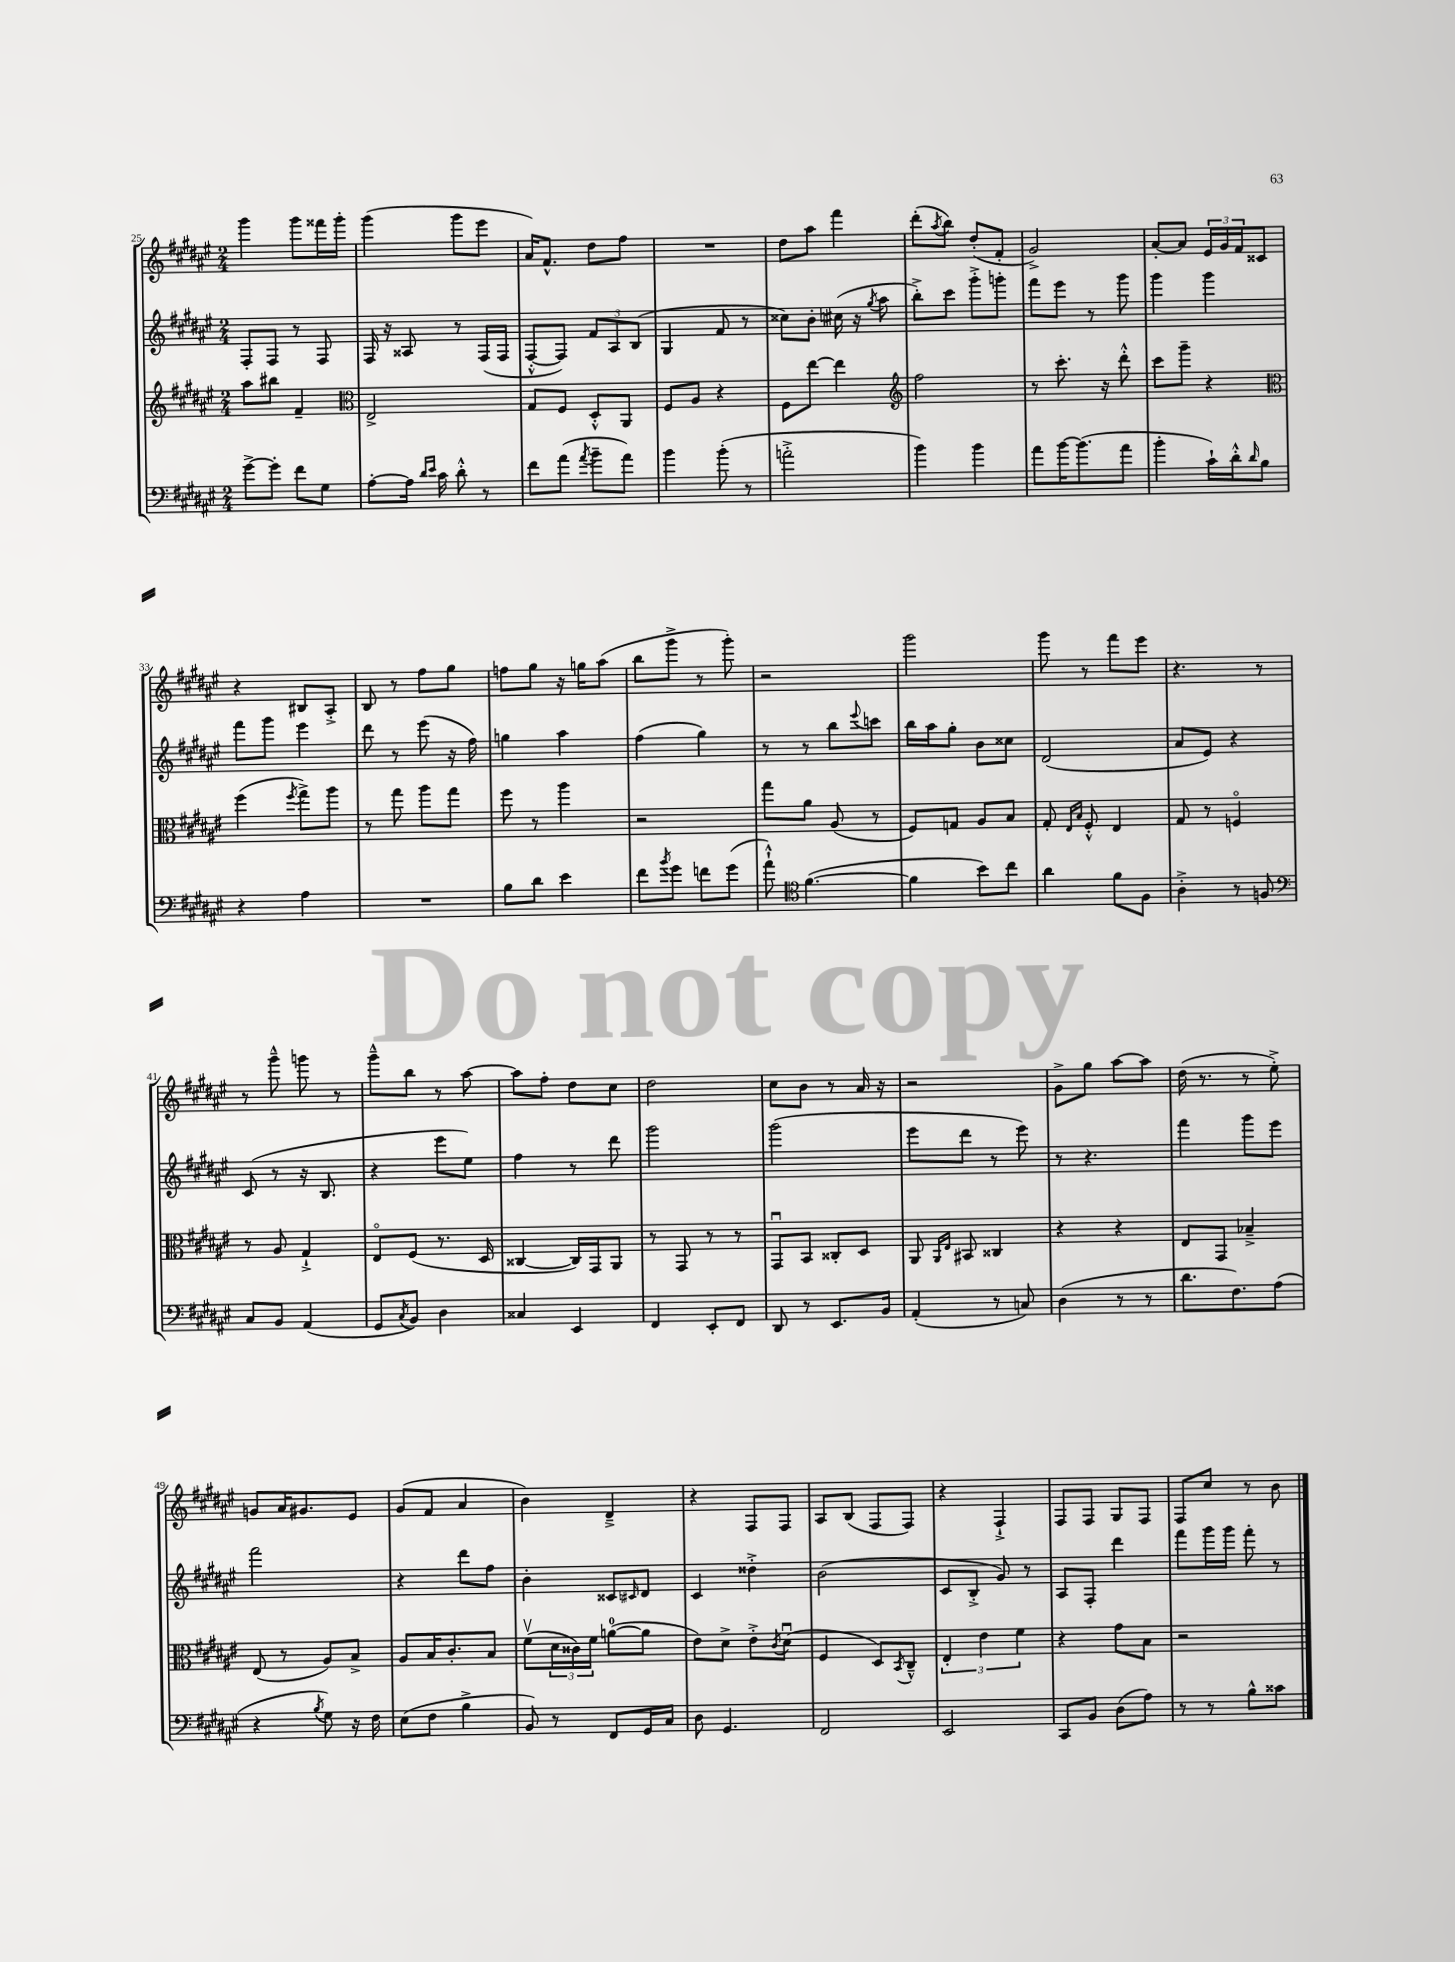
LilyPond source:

<<
\new StaffGroup <<
\new Staff = "s0" {
    \clef treble \key fis \major \numericTimeSignature \time 2/4
    gis'''4 gis'''8 fisis'''16 gis'''16-. |
    gis'''4( gis'''8 eis'''8 |
    ais'16) fis'8.-^ dis''8 fis''8 |
    R2 |
    dis''8 ais''8 fis'''4 |
    dis'''8-.( \acciaccatura { ais''8 } b''8) dis''8-.( fis'8-. |
    gis'2->) |
    ais'8~-. ais'8 \tuplet 3/2 { eis'16 gis'16 fis'16 } cisis'8 |
    r4 bis8 ais8-.-> |
    b8 r8 fis''8 gis''8 |
    f''8 gis''8 r16 g''16 ais''8( |
    b''8 gis'''8-> r8 gis'''8-.) |
    r2 |
    gis'''2 |
    gis'''8 r8 fis'''8 eis'''8 |
    r4. r8 |
    r8 gis'''8---^ g'''8 r8 |
    gis'''8---^ b''8 r8 ais''8~ |
    ais''8 fis''8-. dis''8 cis''8 |
    dis''2 |
    cis''8 b'8 r8 ais'16 r16 |
    r2 |
    gis'8-> gis''8 ais''8~ ais''8 |
    dis''16( r8. r8 eis''8-.->) |
    g'8 ais'16 gis'8. eis'8 |
    gis'8( fis'8 ais'4 |
    b'4) dis'4---> |
    r4 fis8 fis8 |
    ais8 b8( fis8 fis8) |
    r4 fis4-!-> |
    fis8 fis8 gis8 fis8 |
    fis8 cis''8 r8 b'8 \bar "|." |
}
\new Staff = "s1" {
    \clef treble \key fis \major \numericTimeSignature \time 2/4
    fis8-. fis8 r8 fis8 |
    fis16 r16 aisis8 r8 fis16( fis16 |
    fis8~-.-^ fis8) \tuplet 3/2 { fis'8 ais8 b8( } |
    gis4 fis'8 r8 |
    cisis''8) b'8-. cis''16( r16 \acciaccatura { gis''8 } ais''8 |
    b''8-.->) cis'''8 gis'''8-.-> g'''8-. |
    fis'''8 eis'''8 r8 gis'''8 |
    gis'''4 gis'''4 |
    fis'''8 gis'''8 eis'''4 |
    dis'''8 r8 eis'''8( r16 fis''16) |
    g''4 ais''4 |
    fis''4( gis''4) |
    r8 r8 b''8 \appoggiatura { eis'''8 } c'''8 |
    b''16 ais''16 gis''8-. b'8 cisis''8 |
    dis'2( |
    ais'8 eis'8) r4 |
    cis'8( r8 r16 b8. |
    r4 eis'''8 eis''8) |
    fis''4 r8 dis'''8 |
    gis'''2 |
    gis'''2( |
    eis'''8 dis'''8 r8 eis'''8) |
    r8 r4. |
    fis'''4 gis'''8 eis'''8 |
    fis'''2 |
    r4 dis'''8 fis''8 |
    b'4-. cisis'8 \grace { cis'16 } dis'8 |
    cis'4 disis''4-.-> |
    b'2( |
    cis'8 b8-.-> gis'8) r8 |
    ais8 fis8-. dis'''4 |
    fis'''8 gis'''16 gis'''16 fis'''8-. r8 \bar "|." |
}
\new Staff = "s2" {
    \clef treble \key fis \major \numericTimeSignature \time 2/4
    ais''8 bis''8 fis'4-- |
    \clef alto eis2-> |
    gis8 fis8 dis8-.-^ ais,8 |
    fis8 ais8 r4 |
    fis8 eis''8~ eis''4 |
    \clef treble fis''2 |
    r8 cis'''8.-. r16 dis'''8-.-^ |
    cis'''8 gis'''8-- r4 |
    \clef alto fis''4( \acciaccatura { fis''8 } gis''8->) ais''8 |
    r8 gis''8 ais''8 gis''8 |
    fis''8 r8 ais''4 |
    r2 |
    gis''8 ais'8 ais8( r8 |
    fis8) g8 ais8 b8 |
    gis8-. \grace { eis16 b16 } fis8-.-^ eis4 |
    gis8 r8 f4\flageolet |
    r8 ais8 gis4-!-> |
    eis8\flageolet fis8( r8. dis16 |
    cisis4~ cisis16) gis,16 ais,8 |
    r8 gis,8 r8 r8 |
    gis,8\downbow b,8 cisis8-. dis8 |
    ais,8 \grace { ais,16 eis16 } bis,8 cisis4 |
    r4 r4 |
    eis8 gis,8 bes4---> |
    eis8( r8 ais8) b8-> |
    ais8 b16 cis'8.-. b8 |
    fis'8\upbow( \tuplet 3/2 { dis'16 cisis'16) fis'16 } a'8-0~( a'8 |
    eis'8) dis'8-> eis'8-.-> \acciaccatura { cis'8 } dis'8\downbow( |
    fis4 dis8) \acciaccatura { b,8 } cis8---^ |
    \tuplet 3/2 { eis4-. eis'4 fis'4 } |
    r4 gis'8 b8 |
    r2 \bar "|." |
}
\new Staff = "s3" {
    \clef bass \key fis \major \numericTimeSignature \time 2/4
    gis'8~-> gis'8-. fis'8 gis8 |
    ais8~-. ais16 \grace { dis'16 eis'16 } cis'16 dis'8-.-^ r8 |
    fis'8 ais'8( \acciaccatura { ais'8 } b'8-- ais'8) |
    b'4 b'8-.( r8 |
    a'2-.-> |
    b'4) b'4 |
    ais'8 b'16~ b'8.( ais'8 |
    b'4-. cis'16-!) dis'16-.-^ \grace { dis'16 } b8 |
    r4 ais4 |
    R2 |
    b8 dis'8 eis'4 |
    fis'8 \acciaccatura { b'8 } gis'8 f'8 gis'8( |
    ais'8-!-^) \clef tenor fis'4.~( |
    fis'4 b'8) cis''8 |
    ais'4 fis'8 fis8 |
    ais4-.-> r8 f8 |
    \clef bass cis8 b,8 ais,4( |
    gis,8 \acciaccatura { cis8 } b,8) dis4 |
    cisis4 eis,4 |
    fis,4 eis,8-. fis,8 |
    dis,8 r8 eis,8. b,16 |
    ais,4-.( r8 c8) |
    dis4( r8 r8 |
    dis'8. fis8.) ais8( |
    r4 \acciaccatura { b8 } gis8) r16 fis16 |
    eis8( fis8 b4-> |
    b,8) r8 fis,8 gis,16 cis16 |
    dis8 gis,4. |
    fis,2 |
    eis,2 |
    cis,8 b,8 dis8( ais8) |
    r8 r8 b8-^ cisis'8 \bar "|." |
}
>>
>>
\layout { \context { \Score currentBarNumber = #25 } }
